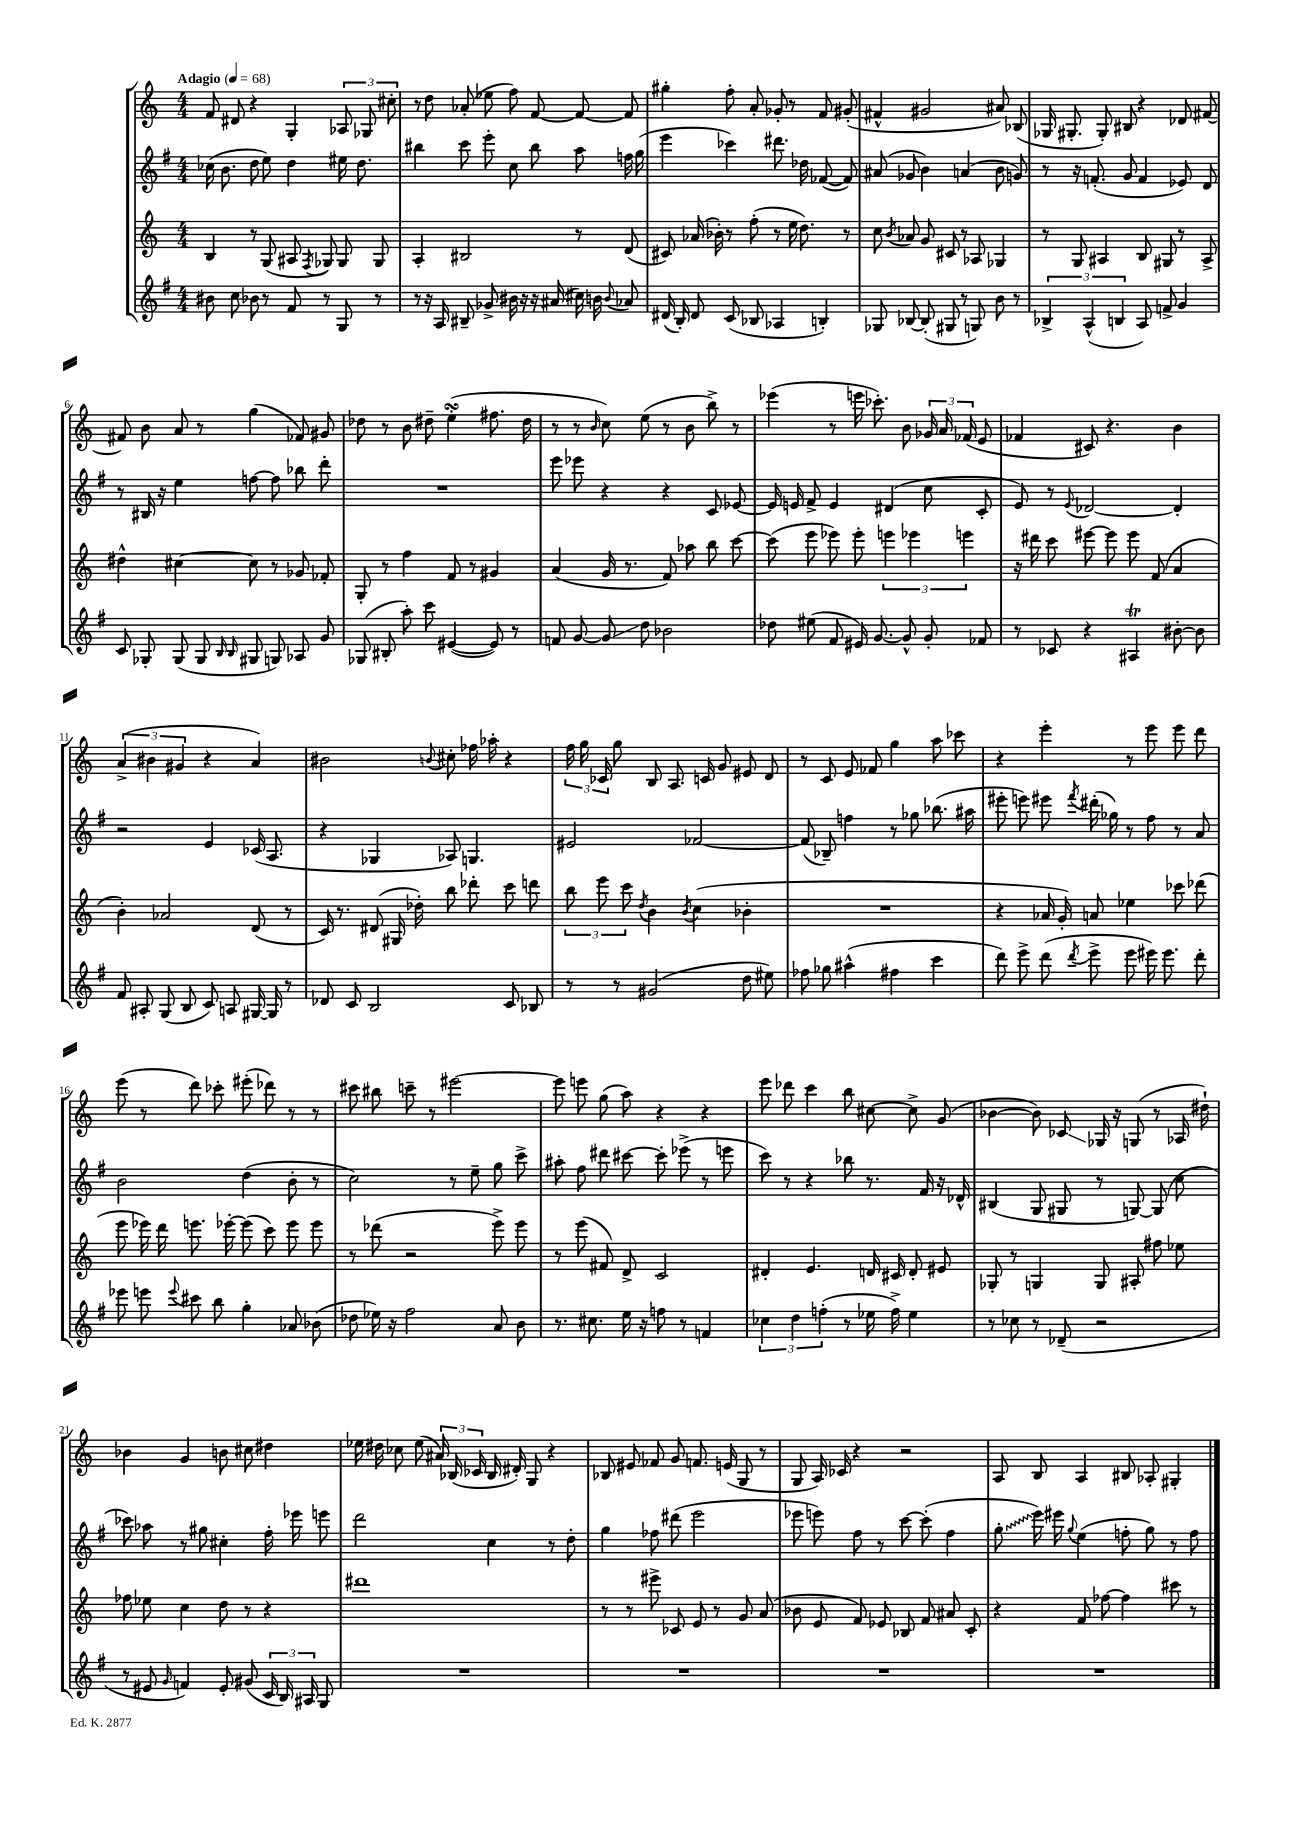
<<
\new StaffGroup <<
\new Staff = "s0" {
    \clef treble \key c \major \numericTimeSignature \time 4/4 \tempo "Adagio" 4 = 68
    \autoBeamOff f'8 dis'8 r4 g4-. \tuplet 3/2 { aes8 ges8 cis''8-. } |
    r8 d''8 aes'8-.( ees''8 f''8) f'8~ f'8~ f'8 |
    gis''4-. f''8-. a'8-. ges'8-. r8 f'8 gis'8-.( |
    fis'4-^ gis'2 ais'8) bes8( |
    ges16 gis8.-. gis8-.) bis8 r4 des'8 fis'8~ |
    fis'8 b'8 a'8 r8 g''4( fes'8) gis'8 |
    des''8 r8 b'8 dis''8-- e''4-.\turn( fis''8. dis''16 |
    r8 r8 \grace { b'16 } c''8) e''8( r8 b'8 b''8->) r8 |
    ees'''4( r8 e'''16 ces'''8.-.) b'8 \tuplet 3/2 { ges'16 a'16 fes'16( } e'8 |
    fes'4 cis'8) r4. b'4 |
    \tuplet 3/2 { a'4->( bis'4 gis'4 } r4 a'4) |
    bis'2 \appoggiatura { b'8 } cis''8-. fes''16 aes''16-. r4 |
    \tuplet 3/2 { f''16 g''16 ces'16 } g''8 b8 a8. c'16 g'8 eis'8 d'8 |
    r8 c'8 e'8 fes'8 g''4 a''8 ces'''8 |
    r4 e'''4-. r8 e'''8 e'''8 d'''8 |
    e'''8( r8 d'''8) ces'''8-. eis'''8-.( des'''8) r8 r8 |
    cis'''8 bis''8 c'''8-- r8 eis'''2~ |
    eis'''8 e'''8 g''8( a''8) r4 r4 |
    e'''8 des'''8 c'''4 b''8 cis''8~ cis''8-> g'8( |
    bes'4~ bes'8) ces'8\glissando ges16 r16 g8( r8 aes16 dis''16-!) |
    bes'4 g'4 b'8 cis''8 dis''4 |
    ees''16 dis''16 ces''8 ees''8( \tuplet 3/2 { ais'16) bes16( ces'16 } bes16 dis'16-.) g8 r4 |
    bes8 eis'8 fes'8 g'8 f'8. e'16( g8 r8 |
    g8 a16) ces'16 r4 r2 |
    a8 b8 a4 bis8 aes8-. gis4-. \bar "|." |
}
\new Staff = "s1" {
    \clef treble \key g \major \numericTimeSignature \time 4/4
    \autoBeamOff ces''16( b'8. d''8 e''8) d''4 eis''16 d''8. |
    bis''4 c'''8 e'''8-. c''8 bis''8 a''8 f''16 g''16( |
    e'''4 ces'''4) dis'''8. des''16 fes'8~( fes'8) |
    ais'8( ges'8 b'4) a'4( b'8 g'8) |
    r8 r16 f'8.-.( g'8 f'4 ees'8) d'8 |
    r8 bis16 r16 e''4 f''8~ f''8 bes''8 d'''8-. |
    R1 |
    e'''8 ees'''8 r4 r4 c'8 ees'8~ |
    ees'16 e'16 fis'8-> e'4 dis'4( c''8 c'8-. |
    e'8) r8 \appoggiatura { e'8 } des'2~ des'4-. |
    r2 e'4 ces'16( a8. |
    r4 ges4 aes8) g4. |
    eis'2 fes'2~ |
    fes'8( bes8--) f''4 r8 ges''8 bes''8.( ais''16 |
    eis'''8-. e'''8) eis'''8 \acciaccatura { fis'''8 } dis'''16-.( ges''16) r8 fis''8 r8 a'8 |
    b'2 d''4( b'8-. r8 |
    c''2) r8 e''8-- g''8 c'''8-> |
    ais''8-. fis''8 dis'''8 cis'''8~ cis'''8-. ees'''8->( r8 e'''8 |
    c'''8) r8 r4 bes''8 r8. fis'16 r16 des'16-^ |
    bis4( g8 gis8 r8 g8~) g8( c''8 |
    ces'''8) aes''8 r8 gis''8 cis''4-. fis''16-. ees'''16 e'''8 |
    d'''2 c''4 r8 d''8-. |
    g''4 fes''8 dis'''8( e'''2 |
    ees'''8 e'''8) fis''8 r8 c'''8~ c'''8-.( fis''4 |
    \once \override Glissando.style = #'zigzag g''8-.\glissando e'''16) eis'''16 \appoggiatura { g''8 } e''4( f''8-. g''8) r8 f''8 \bar "|." |
}
\new Staff = "s2" {
    \clef treble \key c \major \numericTimeSignature \time 4/4
    \autoBeamOff b4 r8 g8( ais8 \acciaccatura { f8 } ges8) ges8 ges8 |
    a4-. bis2 r8 d'8( |
    cis'8) aes'16( bes'16-.) r8 f''8-.( r8 e''16 d''8.) r8 |
    c''8 \acciaccatura { b'8 } aes'8 g'8 cis'8 r8 aes8 ges4 |
    r8 g8 ais4 b8 gis8 r8 ais8-> |
    dis''4-^ cis''4~ cis''8 r8 ges'8 fes'8-. |
    g8-. r8 f''4 f'8 r8 gis'4 |
    a'4( g'16 r8. f'8) aes''8 b''8 c'''8~ |
    c'''8( e'''8 ees'''8) ees'''8-. \tuplet 3/2 { e'''4 ees'''4 e'''4 } |
    r16 dis'''16 c'''8 eis'''8~ eis'''8 eis'''8 f'8( a'4 |
    b'4-.) aes'2 d'8( r8 |
    c'16) r8. dis'8( gis16 des''16-.) b''8 des'''8-. c'''8 d'''8 |
    \tuplet 3/2 { b''8 e'''8 c'''8 } \acciaccatura { d''8 } b'4 \acciaccatura { b'8 } c''4( bes'4-. |
    R1 |
    r4 aes'16 g'16-.) a'8 ees''4 ces'''8 des'''8( |
    e'''8 ees'''16) d'''16 e'''8. ees'''16~-. ees'''8( c'''8) ees'''8 ees'''8 |
    r8 des'''8( r2 e'''8->) e'''8 |
    r8 e'''8( fis'8) d'8-> c'2 |
    dis'4-. e'4. d'16 cis'16 d'8-. eis'8 |
    ges8-. r8 g4 g8 ais8-. fis''8 ees''8 |
    fes''8 ees''8 c''4 d''8 r8 r4 |
    dis'''1 |
    r8 r8 eis'''8-> ces'8 e'8 r8 g'8 a'8( |
    bes'8 e'8 f'8) ees'8 bes8 f'8 ais'8 c'8-. |
    r4 f'8 fes''8~ fes''4 cis'''8 r8 \bar "|." |
}
\new Staff = "s3" {
    \clef treble \key g \major \numericTimeSignature \time 4/4
    \autoBeamOff bis'8 c''8 bes'8 r8 fis'8 r8 g8 r8 |
    r8 r16 a16 bis8-- ges'8-> bis'16 r16 r16 ais'16( cis''16) b'16 \appoggiatura { b'8 } aes'8 |
    dis'16( b16-.) dis'8 c'8( bes8 aes4 b4-.) |
    ges8 bes8~ bes8-.( gis8 r8 g8) b'8 r8 |
    \tuplet 3/2 { bes4-> a4-^( b4 } a8) f'8-> g'4 |
    c'8 ges8-. ges8( ges8 \grace { b16 b16 } gis8 g8) aes8 g'8 |
    ges8( bis8-. a''8-.) c'''8 eis'4~( eis'8) r8 |
    f'8 g'8~ g'8\glissando d''8 bes'2 |
    des''8 eis''8( fis'8 eis'16) g'8.~ g'8-^ g'8-. fes'8 |
    r8 ces'8 r4 ais4\trill bis'8~-. bis'8 |
    fis'8 ais8-. g8( b8 c'8) a8 gis16~ gis16 r8 |
    des'8 c'8 b2 c'8 bes8 |
    r8 r8 gis'2( d''8 eis''8) |
    fes''8 ges''8 ais''4-^( fis''4 c'''4 |
    d'''8) e'''8-> d'''8( \acciaccatura { d'''8 } e'''8-> e'''8 eis'''16) eis'''8. d'''8-. |
    ees'''8 e'''8 \appoggiatura { e'''8 } cis'''8 b''8 g''4-. aes'8 bes'8( |
    des''8 ees''16) r16 fis''2 a'8 b'8 |
    r8. cis''8. e''16 r16 f''8 r8 f'4 |
    \tuplet 3/2 { ces''4 d''4 f''4-.( } r8 ees''16 f''16->) ees''4 |
    r8 ces''8 r8 des'8--( r2 |
    r8 eis'8 \grace { g'16 } f'4) eis'8-. gis'8( \tuplet 3/2 { c'16 b16) ais16 } g8 |
    R1 |
    R1 |
    R1 |
    R1 \bar "|." |
}
>>
>>
